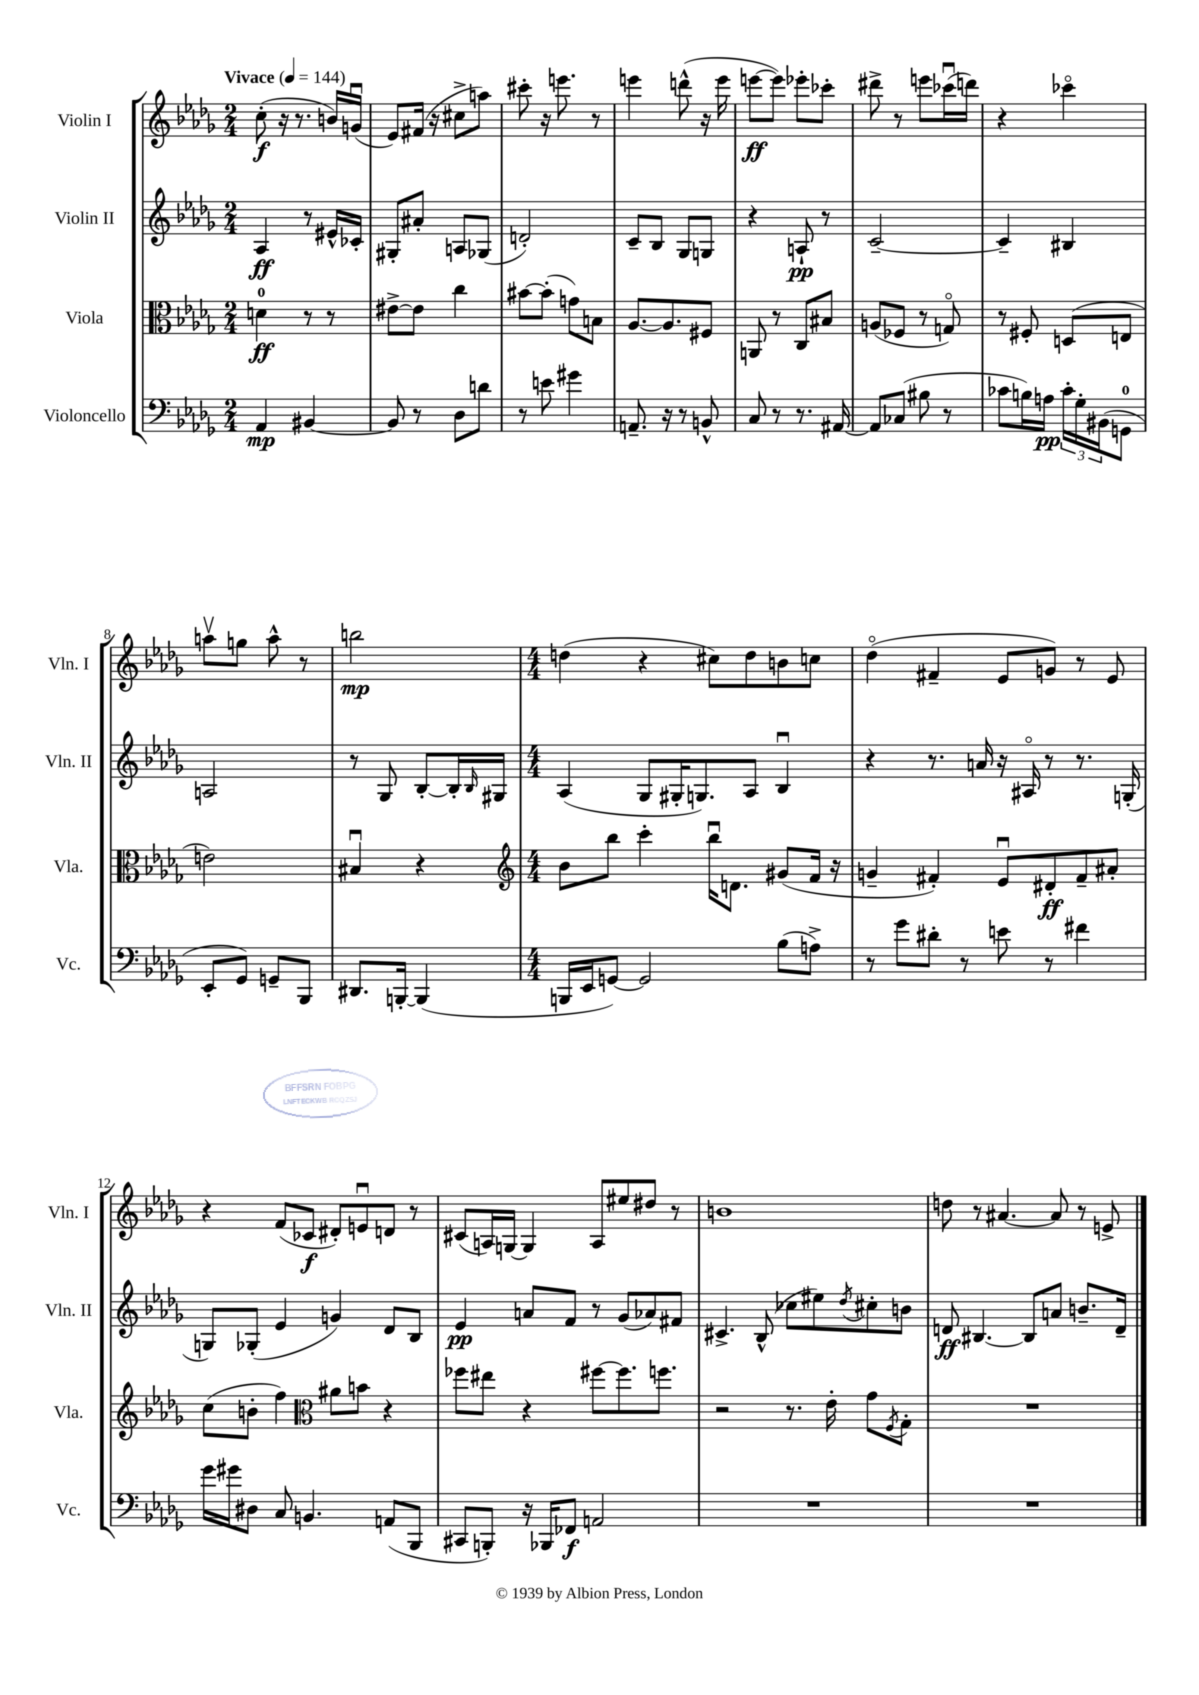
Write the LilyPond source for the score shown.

<<
\new StaffGroup <<
\new Staff = "s0" \with { instrumentName = "Violin I" shortInstrumentName = "Vln. I" } {
    \clef treble \key des \major \numericTimeSignature \time 2/4 \tempo "Vivace" 4 = 144
    c''8-.\f( r16 r8. b'16) g'16\downbow( |
    ees'8) fis'16( r16 cis''8-> a''8) |
    cis'''8-. r16 e'''8. r8 |
    e'''4 d'''8-^( r16 e'''16 |
    e'''8~\ff e'''8) ees'''8-. ces'''8-. |
    dis'''8-> r8 e'''8 ces'''16\downbow( d'''16) |
    r4 ces'''4\flageolet |
    a''8\upbow g''8 a''8-^ r8 |
    b''2\mp |
    \numericTimeSignature \time 4/4 d''4( r4 cis''8) d''8 b'8 c''8 |
    des''4\flageolet( fis'4-- ees'8 g'8) r8 ees'8 |
    r4 f'8( ces'8\f dis'8-.) e'8\downbow d'8 r8 |
    cis'8( a16) g16~ g4 a8 eis''8 dis''8 r8 |
    b'1 |
    d''8 r8 ais'4.~ ais'8 r8 e'8-> \bar "|." |
}
\new Staff = "s1" \with { instrumentName = "Violin II" shortInstrumentName = "Vln. II" } {
    \clef treble \key des \major \numericTimeSignature \time 2/4
    aes4\ff r8 eis'16-^ ces'16-. |
    gis8-. ais'8-. a8 ges8( |
    d'2-.) |
    c'8-- bes8 ges8 g8 |
    r4 a8-!\pp r8 |
    c'2~-- |
    c'4-- bis4 |
    a2 |
    r8 ges8 bes8~-. bes16-. \grace { bes16 } gis16 |
    \numericTimeSignature \time 4/4 aes4( ges8 gis16-. g8.) aes8 bes4\downbow |
    r4 r8. a'16 r16 ais16\flageolet r8 r8. g16-.( |
    g8) ges8-.( ees'4 g'4) des'8 bes8 |
    ees'4\pp a'8 f'8 r8 ges'8( aes'8) fis'8 |
    cis'4.-> bes8-^( ces''8 eis''8) \acciaccatura { des''8 } cis''8-. b'8 |
    d'8\ff bis4.~ bis8 a'8 b'8.-- d'16-- \bar "|." |
}
\new Staff = "s2" \with { instrumentName = "Viola" shortInstrumentName = "Vla." } {
    \clef alto \key des \major \numericTimeSignature \time 2/4
    d'4-0\ff r8 r8 |
    eis'8~-> eis'8 c''4 |
    bis'8~ bis'8-.( g'8) b8 |
    aes8.~ aes8. fis8 |
    a,8 r8 c8 bis8 |
    a8( fes8 r8 g8\flageolet) |
    r8 fis8-. d8( e8 |
    e'2) |
    bis4\downbow r4 |
    \numericTimeSignature \time 4/4 \clef treble bes'8 bes''8 c'''4-. bes''16\downbow d'8. gis'8( f'16 r16 |
    g'4-- fis'4-.) ees'8\downbow dis'8-.\ff fis'8-- ais'8-. |
    c''8( b'8-. f''4) \clef alto ais'8 b'8 r4 |
    fes''8 eis''8 r4 fis''8~ fis''8. f''8. |
    r2 r8. ees'16-. ges'8 \acciaccatura { f8 } ges8-. |
    R1 \bar "|." |
}
\new Staff = "s3" \with { instrumentName = "Violoncello" shortInstrumentName = "Vc." } {
    \clef bass \key des \major \numericTimeSignature \time 2/4
    aes,4\mp bis,4~ |
    bis,8 r8 des8 d'8 |
    r8 e'8 gis'4 |
    a,8.-- r16 r8 b,8-^ |
    c8 r8 r8. ais,16~ |
    ais,8 ces8( bis8 r8 |
    ces'8 b16) a16\pp \tuplet 3/2 { ces'16-. ges16-. bis,16( } g,8-0 |
    ees,8-. ges,8) g,8-- bes,,8 |
    dis,8. b,,16~-. b,,4( |
    \numericTimeSignature \time 4/4 b,,16 ees,16 g,8~) g,2 bes8( a8->) |
    r8 ges'8 dis'8-. r8 e'8 r8 fis'4 |
    ges'16 gis'16 dis8 c8 b,4. a,8( bes,,8 |
    cis,8 b,,8-.) r16 bes,,16 fes,8\f a,2 |
    R1 |
    R1 \bar "|." |
}
>>
>>
